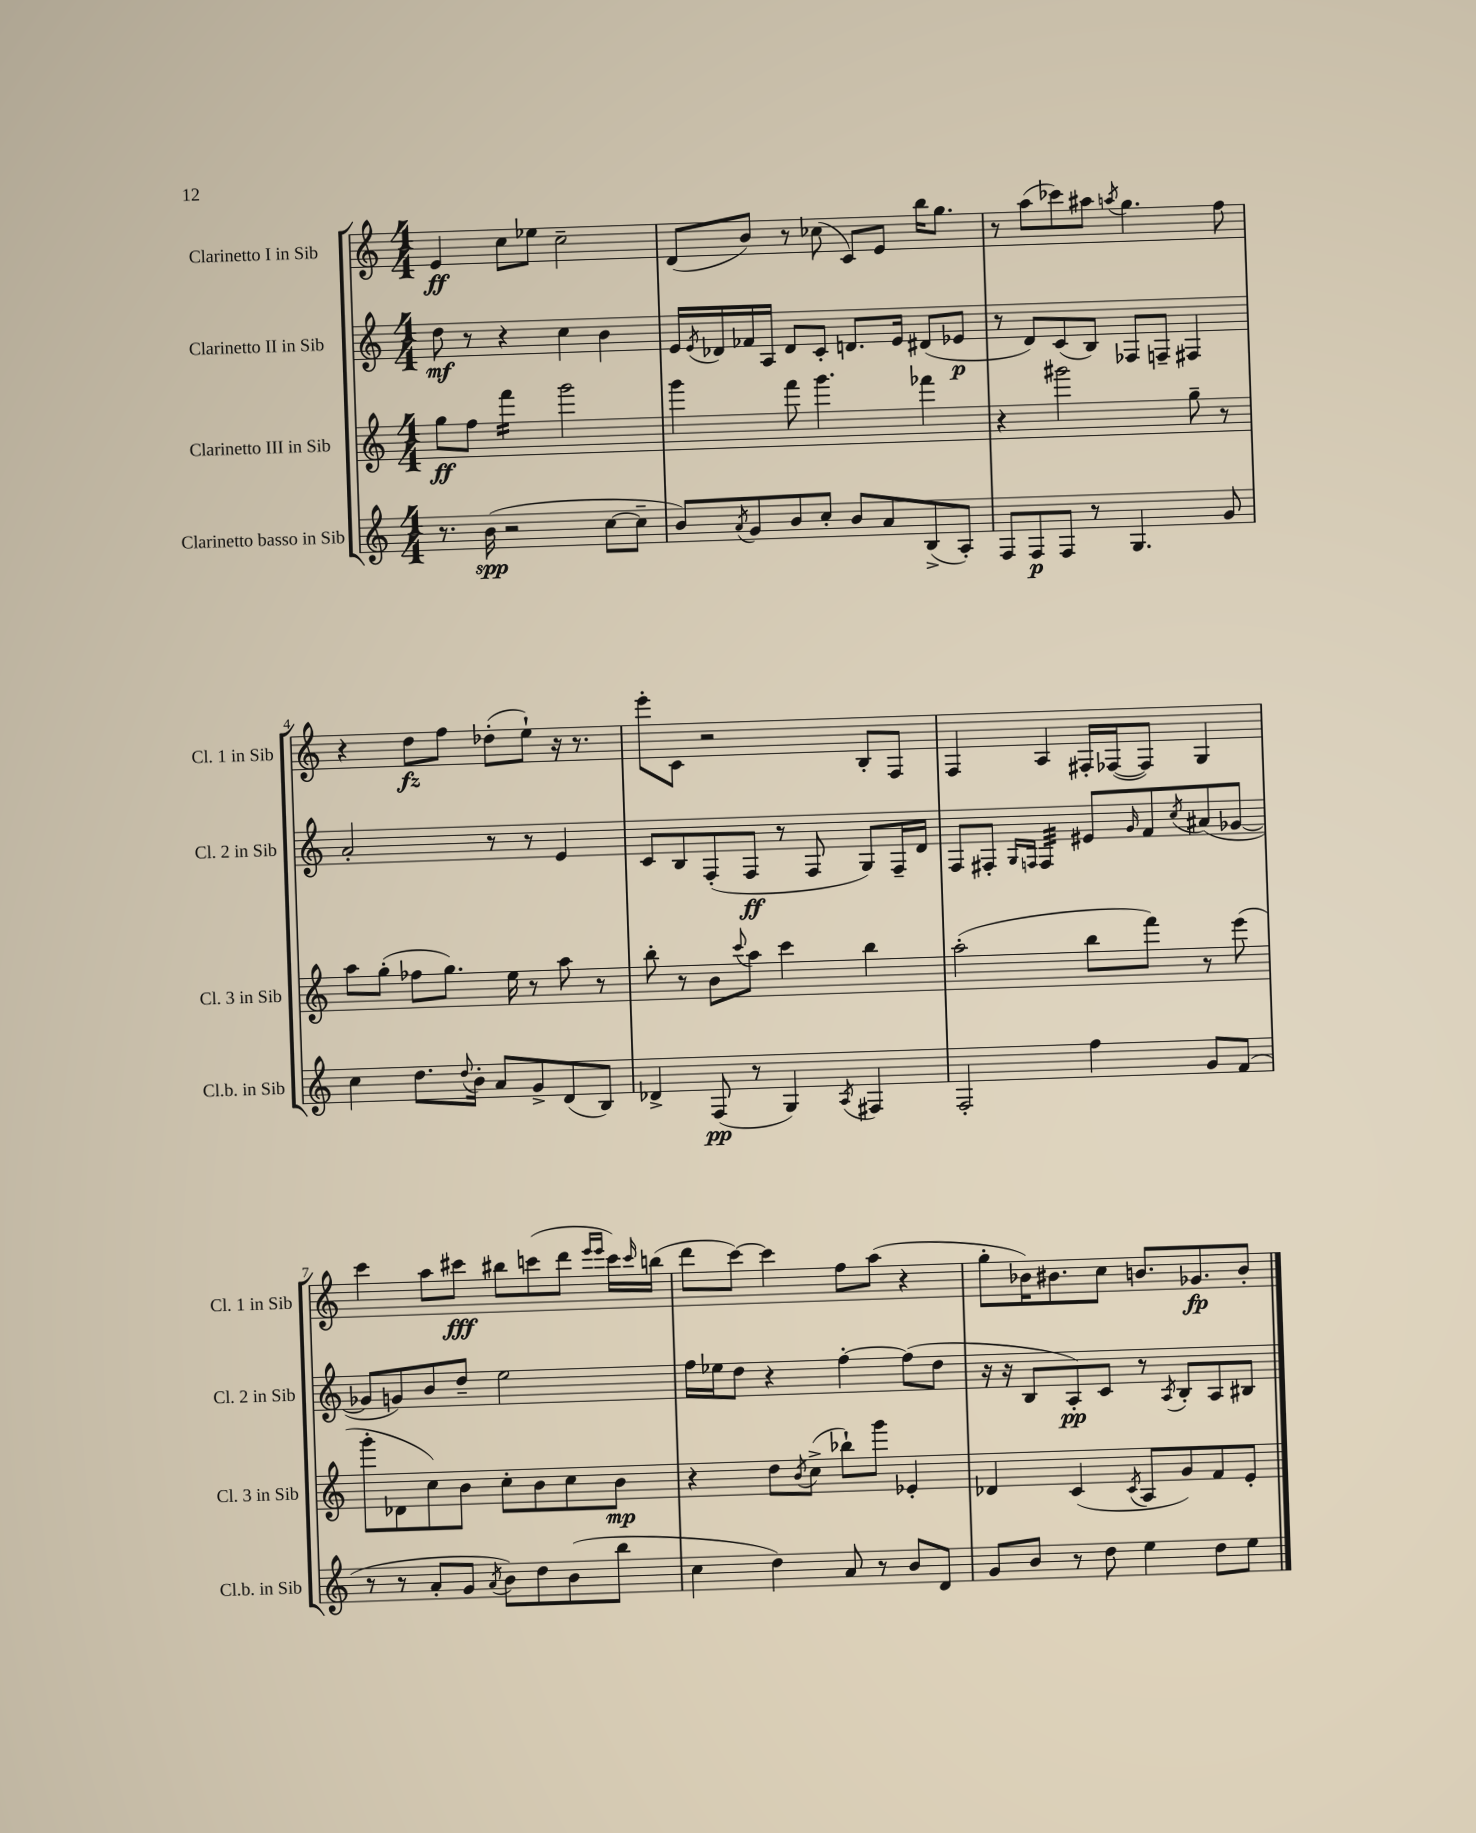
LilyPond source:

<<
\new StaffGroup <<
\new Staff = "s0" \with { instrumentName = "Clarinetto I in Sib" shortInstrumentName = "Cl. 1 in Sib" } {
    \clef treble \key c \major \numericTimeSignature \time 4/4
    e'4\ff c''8 ees''8 c''2-- |
    d'8( b'8) r8 ces''8( c'8) e'8 b''16 g''8. |
    r8 a''8( ces'''8) ais''8 \acciaccatura { a''8 } g''4. f''8 |
    r4 d''8\fz f''8 des''8-.( e''8-!) r16 r8. |
    e'''8-. c'8 r2 b8-. f8 |
    f4 a4 fis16-. fes16~( fes8) g4 |
    c'''4 a''8 cis'''8\fff bis''8 c'''8( d'''8 \grace { e'''16 e'''16 } c'''16) \grace { c'''16 } b''16( |
    d'''8 c'''8~) c'''4 f''8 a''8( r4 |
    g''8-. bes'16) bis'8. c''8 b'8. ges'8.\fp b'8-. \bar "|." |
}
\new Staff = "s1" \with { instrumentName = "Clarinetto II in Sib" shortInstrumentName = "Cl. 2 in Sib" } {
    \clef treble \key c \major \numericTimeSignature \time 4/4
    d''8\mf r8 r4 c''4 b'4 |
    e'16 \acciaccatura { e'8 } des'16 fes'16 a16 des'8 c'8-. d'8. e'16 dis'8( ees'8\p |
    r8 d'8) c'8( b8) fes8 f8-- fis4 |
    a'2-. r8 r8 e'4 |
    c'8 b8 f8-.( f8\ff r8 f8 g8) f16-- d'16 |
    f8 fis8-. \grace { g16 f16 } f4:32 eis'8 \grace { g'16 } f'8 \acciaccatura { c''8 } ais'8( ges'8~ |
    ges'8 g'8) b'8 d''8-- e''2 |
    f''16 ees''16 d''8 r4 f''4~-. f''8( d''8 |
    r16 r16 b8 a8-.\pp) c'8 r8 \acciaccatura { a8 } b8-. a8 bis8 \bar "|." |
}
\new Staff = "s2" \with { instrumentName = "Clarinetto III in Sib" shortInstrumentName = "Cl. 3 in Sib" } {
    \clef treble \key c \major \numericTimeSignature \time 4/4
    g''8\ff f''8 f'''4:16 g'''2 |
    g'''4 f'''8 g'''4. fes'''4 |
    r4 gis'''2 g''8-- r8 |
    a''8 g''8-.( fes''8 g''8.) e''16 r8 a''8 r8 |
    b''8-. r8 b'8 \appoggiatura { c'''8 } a''8 c'''4 b''4 |
    a''2-.( b''8 f'''8) r8 e'''8( |
    g'''8-. des'8 c''8) b'8 c''8-. b'8 c''8 b'8\mp |
    r4 d''8 \acciaccatura { b'8 } c''8->( bes''8-!) g'''8 ees'4-. |
    des'4 c'4( \acciaccatura { c'8 } a8 g'8) f'8 e'8-. \bar "|." |
}
\new Staff = "s3" \with { instrumentName = "Clarinetto basso in Sib" shortInstrumentName = "Cl.b. in Sib" } {
    \clef treble \key c \major \numericTimeSignature \time 4/4
    r8. b'16\spp( r2 c''8~ c''8-- |
    b'8) \acciaccatura { a'8 } g'8 b'8 c''8-. b'8 a'8 b8->( a8-.) |
    f8 f8\p f8 r8 g4. g'8 |
    c''4 d''8. \appoggiatura { d''8 } b'16-. a'8 g'8-> d'8( b8) |
    des'4-> f8\pp( r8 g4) \acciaccatura { a8 } fis4 |
    f2-. f''4 g'8 f'8( |
    r8 r8 a'8-. g'8 \acciaccatura { a'8 } b'8) d''8 b'8( b''8 |
    c''4 d''4) a'8 r8 b'8 d'8 |
    g'8 b'8 r8 d''8 e''4 d''8 e''8 \bar "|." |
}
>>
>>
